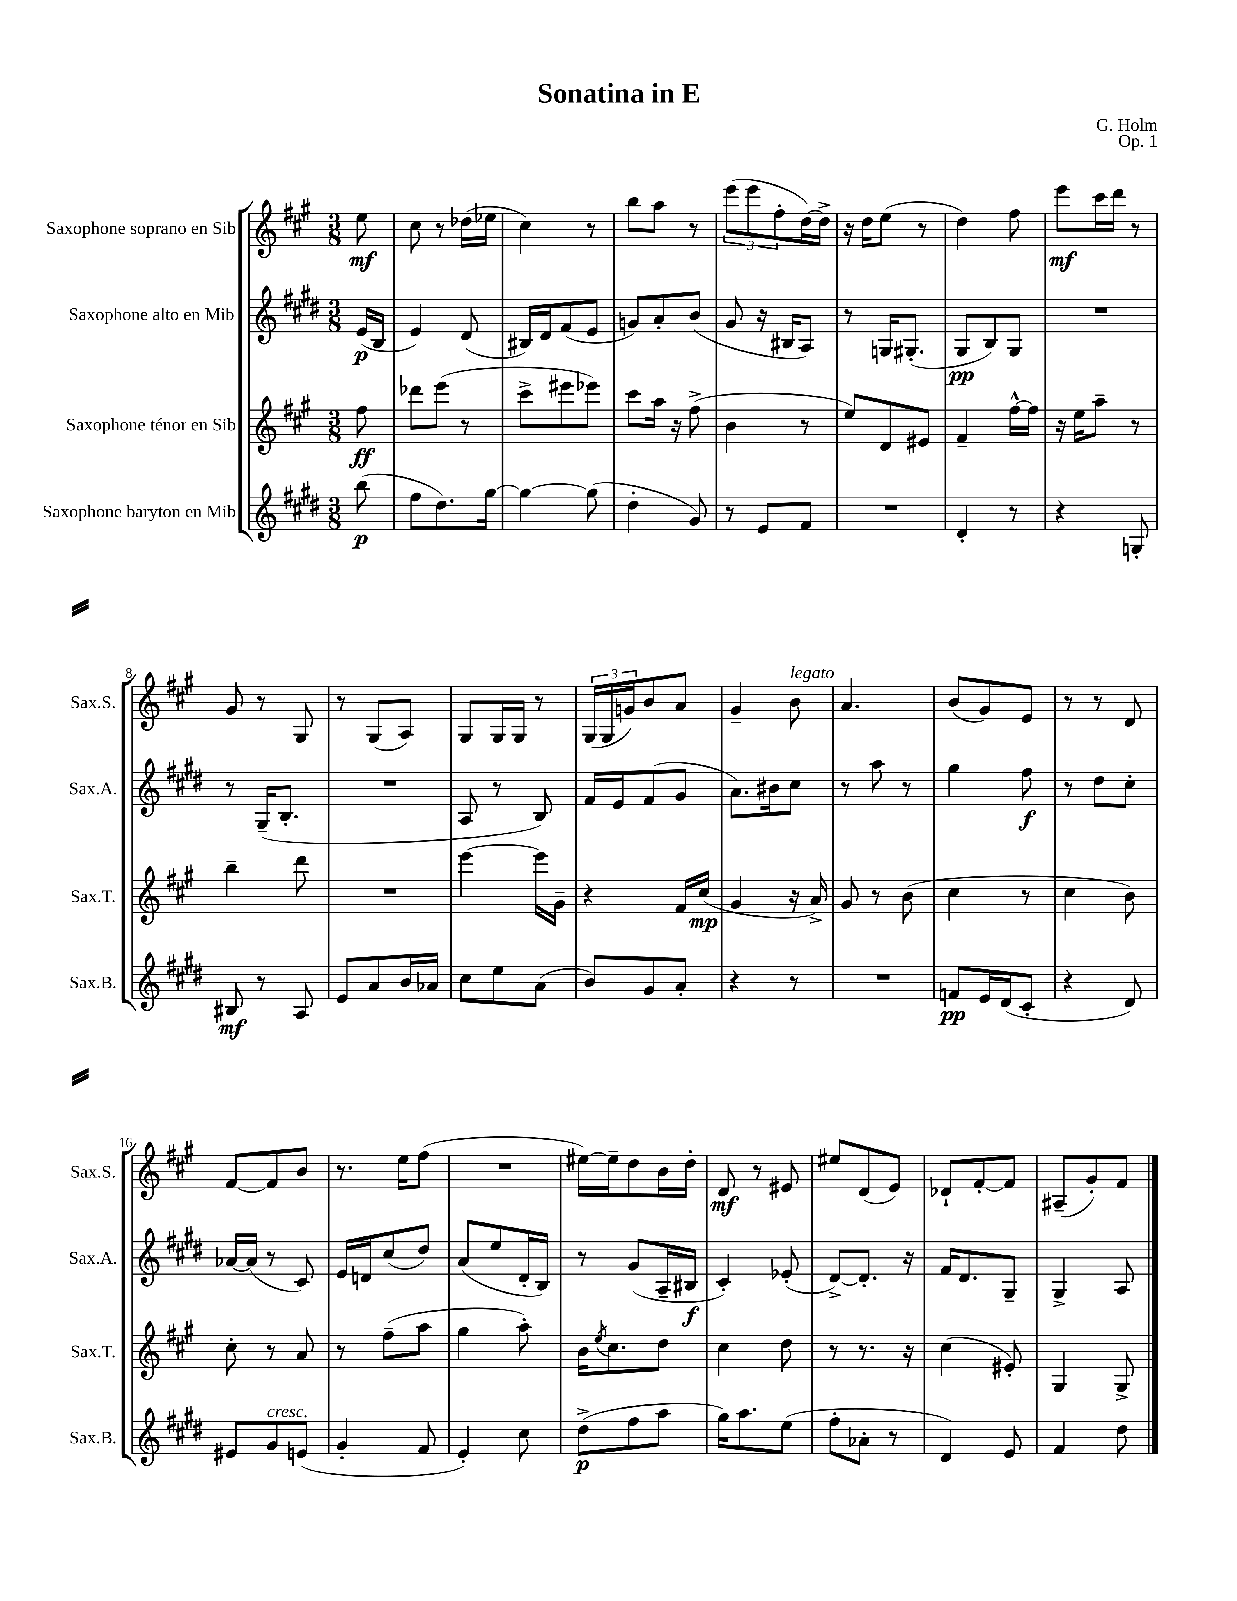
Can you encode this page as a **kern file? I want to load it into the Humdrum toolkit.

**kern	**dynam	**kern	**dynam	**kern	**dynam	**kern	**dynam
*part4	*part4	*part3	*part3	*part2	*part2	*part1	*part1
*staff4	*staff4	*staff3	*staff3	*staff2	*staff2	*staff1	*staff1
*I"Saxophone baryton en Mib	*	*I"Saxophone ténor en Sib	*	*I"Saxophone alto en Mib	*	*I"Saxophone soprano en Sib	*
*I'Sax.B.	*	*I'Sax.T.	*	*I'Sax.A.	*	*I'Sax.S.	*
*clefG2	*	*clefG2	*	*clefG2	*	*clefG2	*
*k[f#c#g#d#]	*	*k[f#c#g#]	*	*k[f#c#g#d#]	*	*k[f#c#g#]	*
*M3/8	*	*M3/8	*	*M3/8	*	*M3/8	*
=	=	=	=	=	=	=	=
(8bb\	p	8ff#\	ff	(16e/LL	p	8ee\	mf
.	.	.	.	16B/JJ	.	.	.
=1	=1	=1	=1	=1	=1	=1	=1
8ff#\L	.	8ddd-X\L	.	4e/)	.	8cc#\	.
8.dd#\)	.	(8eee\J	.	.	.	8r	.
.	.	8r	.	(8d#/	.	(16dd-X\LL	.
[16gg#\Jk	.	.	.	.	.	16ee-X\JJ	.
=2	=2	=2	=2	=2	=2	=2	=2
4gg#\_	.	8ccc#^\L	.	16B#X/LL)	.	4cc#\)	.
.	.	.	.	16d#/J	.	.	.
.	.	8eee#X\	.	(8f#/	.	.	.
(8gg#\]	.	8eee-X\J)	.	8e/J	.	8r	.
=3	=3	=3	=3	=3	=3	=3	=3
4dd#'\	.	8ccc#\L	.	8gn/L)	.	8bb\L	.
.	.	16aa\Jk	.	8a'/	.	8aa\J	.
.	.	16r	.	.	.	.	.
8g#/)	.	(8ff#^\	.	(8b/J	.	8r	.
=4	=4	=4	=4	=4	=4	=4	=4
8r	.	4b\	.	8g#/	.	(12eee\L	.
.	.	.	.	.	.	12eee\	.
8e/L	.	.	.	16r	.	.	.
.	.	.	.	.	.	12ff#'\	.
.	.	.	.	16B#X/KL	.	.	.
8f#/J	.	8r	.	8A/J)	.	[16dd\L)	.
.	.	.	.	.	.	16dd^\JJ]	.
=5	=5	=5	=5	=5	=5	=5	=5
4.r	.	8ee/L)	.	8r	.	16r	.
.	.	.	.	.	.	16dd\KL	.
.	.	8d/	.	16Gn/KL	.	(8ee\J	.
.	.	.	.	(8.G#X'/J	.	.	.
.	.	8e#X/J	.	.	.	8r	.
=6	=6	=6	=6	=6	=6	=6	=6
4d#'/	.	4f#~/	.	8G#/L	pp	4dd\)	.
.	.	.	.	8B/)	.	.	.
8r	.	[16ff#^^\LL	.	8G#/J	.	8ff#\	.
.	.	16ff#\JJ]	.	.	.	.	.
=7	=7	=7	=7	=7	=7	=7	=7
4r	.	16r	.	4.r	.	8eee\L	mf
.	.	16ee\KL	.	.	.	.	.
.	.	8aa~\J	.	.	.	16ccc#\L	.
.	.	.	.	.	.	16ddd\JJ	.
8Gn'/	.	8r	.	.	.	8r	.
!!LO:LB:g=z
=8	=8	=8	=8	=8	=8	=8	=8
8B#X/	mf	4bb~\	.	8r	.	8g#/	.
8r	.	.	.	(16G#~/KL	.	8r	.
.	.	.	.	8.B'/J	.	.	.
8A/	.	8ddd\	.	.	.	8G#/	.
=9	=9	=9	=9	=9	=9	=9	=9
8e/L	.	4.r	.	4.r	.	8r	.
8a/	.	.	.	.	.	(8G#/L	.
16b/L	.	.	.	.	.	8A/J)	.
16a-X/JJ	.	.	.	.	.	.	.
=10	=10	=10	=10	=10	=10	=10	=10
8cc#\L	.	[4eee\	.	8A/	.	8G#/L	.
8ee\	.	.	.	8r	.	16G#/L	.
.	.	.	.	.	.	16G#/JJ	.
(8a\J	.	16eee\LL]	.	8B/)	.	8r	.
.	.	16g#~\JJ	.	.	.	.	.
=11	=11	=11	=11	=11	=11	=11	=11
8b/L)	.	4r	.	16f#/LL	.	(24G#/LL	.
.	.	.	.	.	.	24G#/	.
.	.	.	.	16e/J	.	.	.
.	.	.	.	.	.	24gn/J)	.
8g#/	.	.	.	(8f#/	.	8b/	.
8a'/J	.	16f#/LL	.	8g#/J	.	8a/J	.
.	.	(16cc#/JJ	mp	.	.	.	.
=12	=12	=12	=12	=12	=12	=12	=12
4r	.	4g#/	.	8.a\L)	.	4g#~/	.
.	.	.	.	16b#X\k	.	.	.
!	!	!	!	!	!	!LO:TX:a:i:t=legato	!
8r	.	16r	.	8cc#\J	.	8b\	.
.	.	16a^/)	.	.	.	.	.
=13	=13	=13	=13	=13	=13	=13	=13
4.r	.	8g#/	.	8r	.	4.a/	.
.	.	8r	.	8aa\	.	.	.
.	.	(8b\	.	8r	.	.	.
=14	=14	=14	=14	=14	=14	=14	=14
8fn/L	pp	4cc#\	.	4gg#\	.	(8b/L	.
16e/L	.	.	.	.	.	8g#/)	.
(16d#/J	.	.	.	.	.	.	.
8c#'/J	.	8r	.	8ff#\	f	8e/J	.
=15	=15	=15	=15	=15	=15	=15	=15
4r	.	4cc#\	.	8r	.	8r	.
.	.	.	.	8dd#\L	.	8r	.
8d#/)	.	8b\)	.	8cc#'\J	.	8d/	.
!!LO:LB:g=z
=16	=16	=16	=16	=16	=16	=16	=16
8e#X/L	.	8cc#'\	.	[16a-X/LL	.	[8f#/L	.
.	.	.	.	(16a-/JJ]	.	.	.
!LO:TX:a:i:t=cresc.	!	!	!	!	!	!	!
8g#/	.	8r	.	8r	.	8f#/]	.
(8en/J	.	8a/	.	8c#/)	.	8b/J	.
=17	=17	=17	=17	=17	=17	=17	=17
4g#'/	.	8r	.	16e/LL	.	8.r	.
.	.	.	.	16dn/J	.	.	.
.	.	(8ff#~\L	.	(8cc#/	.	.	.
.	.	.	.	.	.	16ee\KL	.
8f#/	.	8aa\J	.	8dd#/J)	.	(8ff#\J	.
=18	=18	=18	=18	=18	=18	=18	=18
4e'/)	.	4gg#\	.	(8a/L	.	4.r	.
.	.	.	.	8ee/	.	.	.
8cc#\	.	8aa'\)	.	16d#'/L	.	.	.
.	.	.	.	16B/JJ)	.	.	.
=19	=19	=19	=19	=19	=19	=19	=19
(8dd#^\L	p	16b\KL	.	8r	.	[16ee#X\LL)	.
.	.	8qee/	.	.	.	.	.
.	.	8.cc#\	.	.	.	16ee#~\J]	.
8ff#\	.	.	.	(8g#/L	.	8dd\	.
8aa\J	.	8dd\J	.	16A~/L	.	16b\L	.
.	.	.	.	16B#X/JJ	f	16dd'\JJ	.
=20	=20	=20	=20	=20	=20	=20	=20
16gg#\KL)	.	4cc#\	.	4c#'/)	.	8d/	mf
8.aa\	.	.	.	.	.	.	.
.	.	.	.	.	.	8r	.
(8ee\J	.	8dd\	.	(8e-X'/	.	8e#X/	.
=21	=21	=21	=21	=21	=21	=21	=21
8ff#'\L	.	8r	.	[8d#^/L)	.	8ee#X/L	.
8a-X'\J	.	8.r	.	8.d#'/J]	.	(8d/	.
8r	.	.	.	.	.	8e/J)	.
.	.	16r	.	16r	.	.	.
=22	=22	=22	=22	=22	=22	=22	=22
4d#/)	.	(4cc#\	.	16f#/KL	.	8d-X`/L	.
.	.	.	.	8.d#/	.	.	.
.	.	.	.	.	.	[8f#'/	.
8e/	.	8e#X'/)	.	8G#~/J	.	8f#/J]	.
=23	=23	=23	=23	=23	=23	=23	=23
4f#/	.	4G#/	.	4G#^/	.	(8A#X~/L	.
.	.	.	.	.	.	8g#'/)	.
8dd#\	.	8G#^/	.	8A/	.	8f#/J	.
==	==	==	==	==	==	==	==
*-	*-	*-	*-	*-	*-	*-	*-
